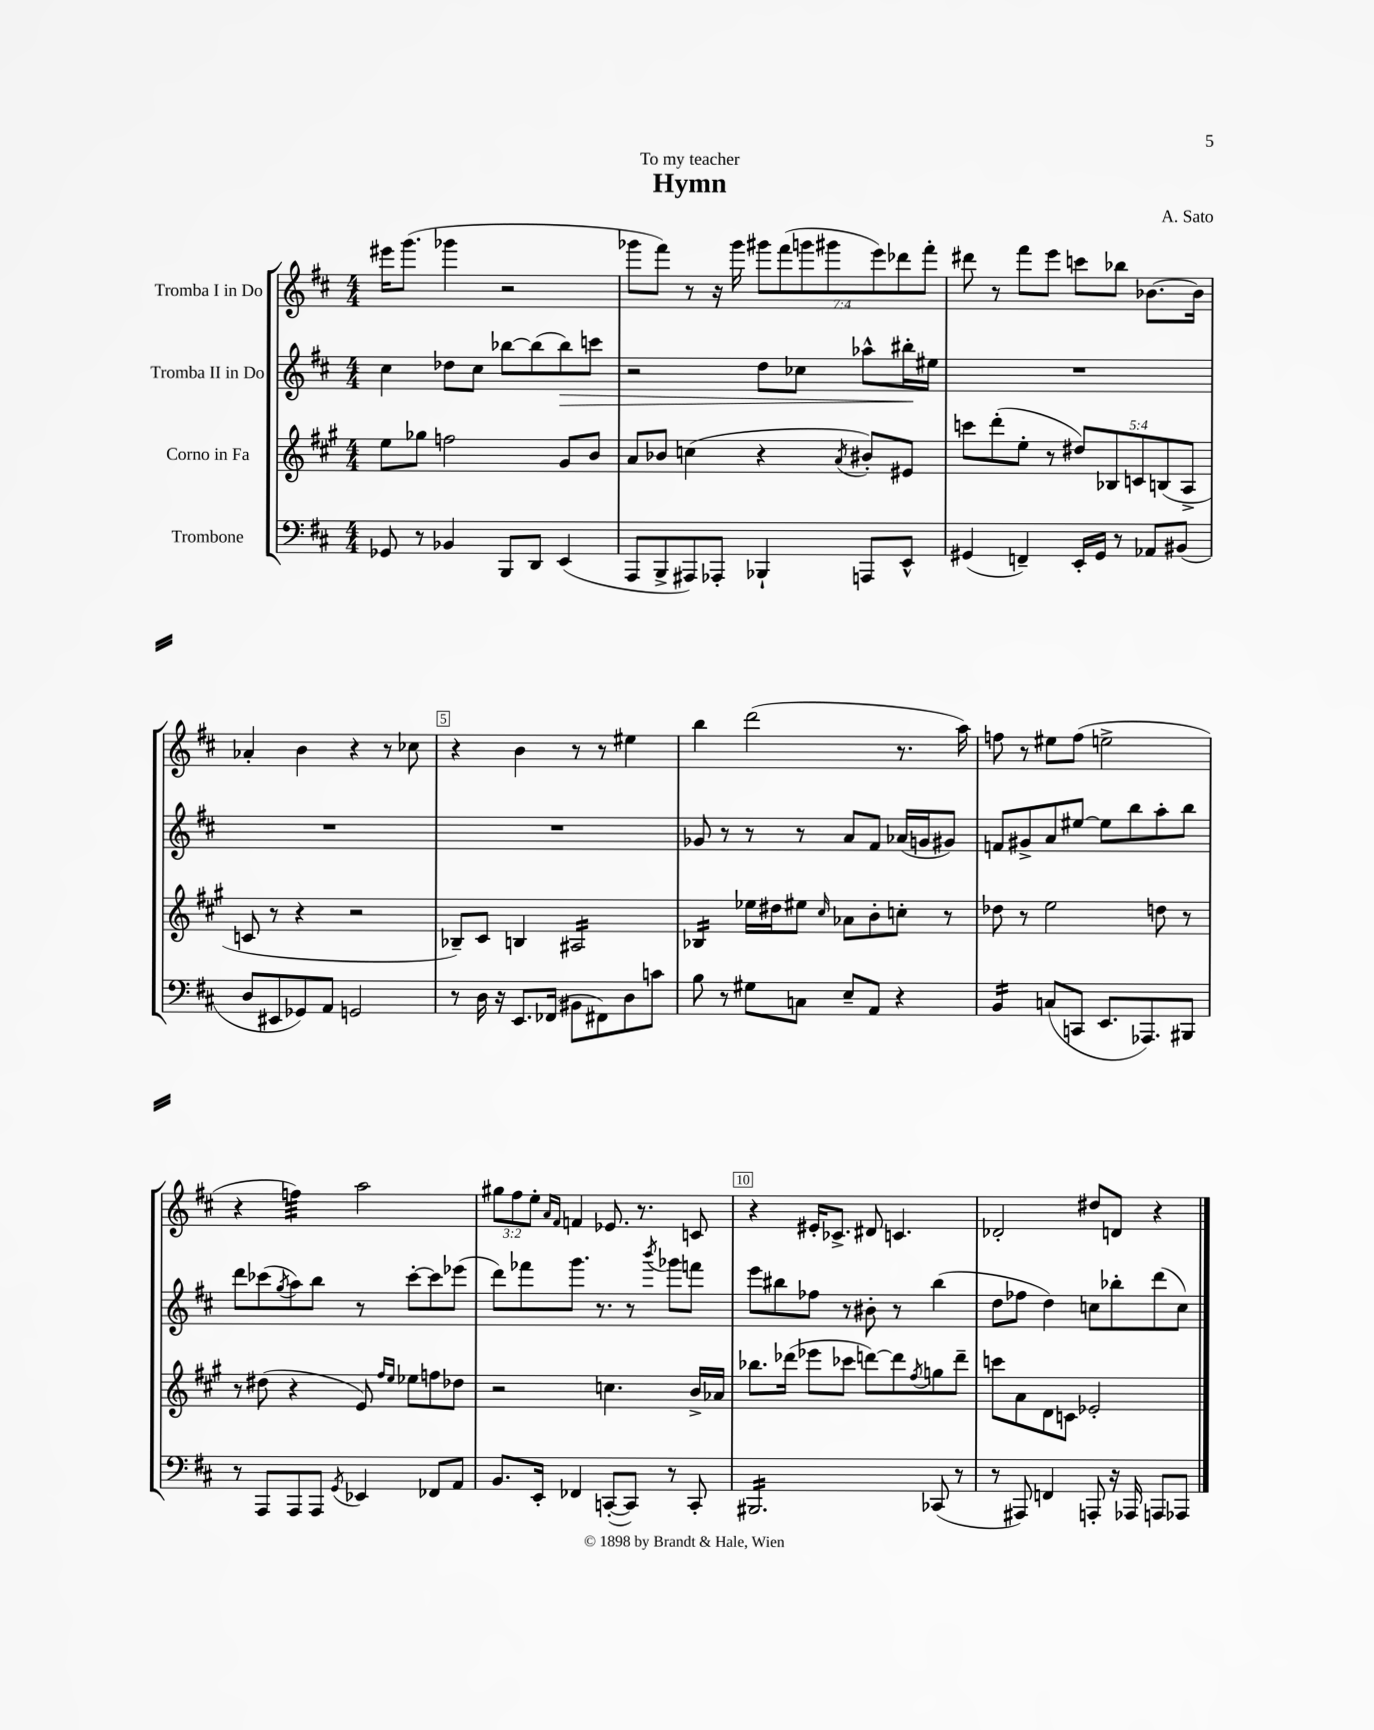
\header { title = "Hymn" composer = "A. Sato" dedication = "To my teacher" }
<<
\new StaffGroup <<
\new Staff = "s0" \with { instrumentName = "Tromba I in Do" } {
    \clef treble \key d \major \numericTimeSignature \time 4/4 \override Staff.TupletNumber.text = #tuplet-number::calc-fraction-text
    eis'''16 g'''8.( ges'''4 r2 |
    ges'''8 fis'''8) r8 r16 ges'''16 \tuplet 7/4 { gis'''8 fis'''8( g'''8 gis'''8 e'''8) des'''8 fis'''8-. } |
    dis'''8 r8 fis'''8 e'''8 c'''8 bes''8 bes'8.~ bes'16 |
    aes'4-. b'4 r4 r8 ces''8 |
    r4 b'4 r8 r8 eis''4 |
    b''4 d'''2( r8. a''16) |
    f''8 r8 eis''8 f''8( e''2-> |
    r4 f''4:32) a''2 |
    \tuplet 3/2 { gis''8 fis''8 e''8-. } \grace { a'16 fis'16 } f'4 ees'8. r8. c'8 |
    r4 eis'16-. ces'8.-> dis'8 c'4. |
    des'2-. dis''8 d'8 r4 \bar "|." |
}
\new Staff = "s1" \with { instrumentName = "Tromba II in Do" } {
    \clef treble \key d \major \numericTimeSignature \time 4/4
    cis''4 des''8 cis''8 bes''8~ bes''8( bes''8\>) c'''8 |
    r2 d''8 ces''8 aes''8-^ bis''16-.\! eis''16 |
    R1 |
    R1 |
    R1 |
    ges'8 r8 r8 r8 a'8 fis'8 aes'16( g'16 gis'8) |
    f'8 gis'8-> a'8 eis''8~ eis''8 b''8 a''8-. b''8 |
    d'''8 ces'''8( \acciaccatura { g''8 } a''8) b''8 r8 ces'''8~-. ces'''8 ees'''8( |
    d'''8) fes'''8 g'''8. r8. r8 \acciaccatura { b'''8 } ges'''8 f'''8 |
    e'''8 bis''8 fes''8 r8 bis'8-. r8 bis''4( |
    d''8 fes''8 d''4) c''8 bes''8-. d'''8( c''8) \bar "|." |
}
\new Staff = "s2" \with { instrumentName = "Corno in Fa" } {
    \clef treble \key a \major \numericTimeSignature \time 4/4 \override Staff.TupletNumber.text = #tuplet-number::calc-fraction-text
    e''8 ges''8 f''2 gis'8 b'8 |
    a'8 bes'8 c''4( r4 \acciaccatura { a'8 } bis'8-.) eis'8 |
    c'''8 d'''8-.( e''8-. r8 \tuplet 5/4 { dis''8) bes8 c'8 b8( a8-> } |
    c'8 r8 r4 r2 |
    bes8--) cis'8 b4 ais2:16 |
    bes4:16 ees''16 dis''16 eis''8 \grace { cis''16 } aes'8 b'8-. c''8-. r8 |
    des''8 r8 e''2 d''8 r8 |
    r8 dis''8( r4 e'8) \grace { fis''16 e''16 } ees''8 f''8 des''8 |
    r2 c''4. b'16-> aes'16 |
    bes''8. des'''16( ees'''8 ces'''8 d'''8~) d'''8 \acciaccatura { fis''8 } g''8 d'''8-- |
    c'''8 a'8 d'8 c'8 ees'2-. \bar "|." |
}
\new Staff = "s3" \with { instrumentName = "Trombone" } {
    \clef bass \key d \major \numericTimeSignature \time 4/4
    ges,8 r8 bes,4 b,,8 d,8 e,4( |
    a,,8 b,,8-> ais,,8) aes,,8-. bes,,4-! a,,8 e,8-^ |
    gis,4( f,4--) e,16-. gis,16 r8 aes,8 bis,8( |
    d8 eis,8 ges,8) a,8 g,2 |
    r8 d16 r16 e,8. fes,16( bis,8 fis,8) d8 c'8 |
    b8 r8 gis8 c8 e8-- a,8 r4 |
    b,4:16 c8( c,8 e,8. aes,,8.) bis,,8 |
    r8 a,,8 a,,8 a,,8 \acciaccatura { g,8 } ees,4 fes,8 a,8 |
    b,8. e,16-. fes,4 c,8~-.( c,8) r8 c,8-. |
    bis,,2.:16 ces,8( r8 |
    r8 ais,,8) f,4 a,,8-. r16 aes,,16 a,,8 aes,,8 \bar "|." |
}
>>
>>
\layout { \context { \Score \override BarNumber.break-visibility = ##(#f #t #t) barNumberVisibility = #(every-nth-bar-number-visible 5) \override BarNumber.stencil = #(make-stencil-boxer 0.1 0.3 ly:text-interface::print) } }
